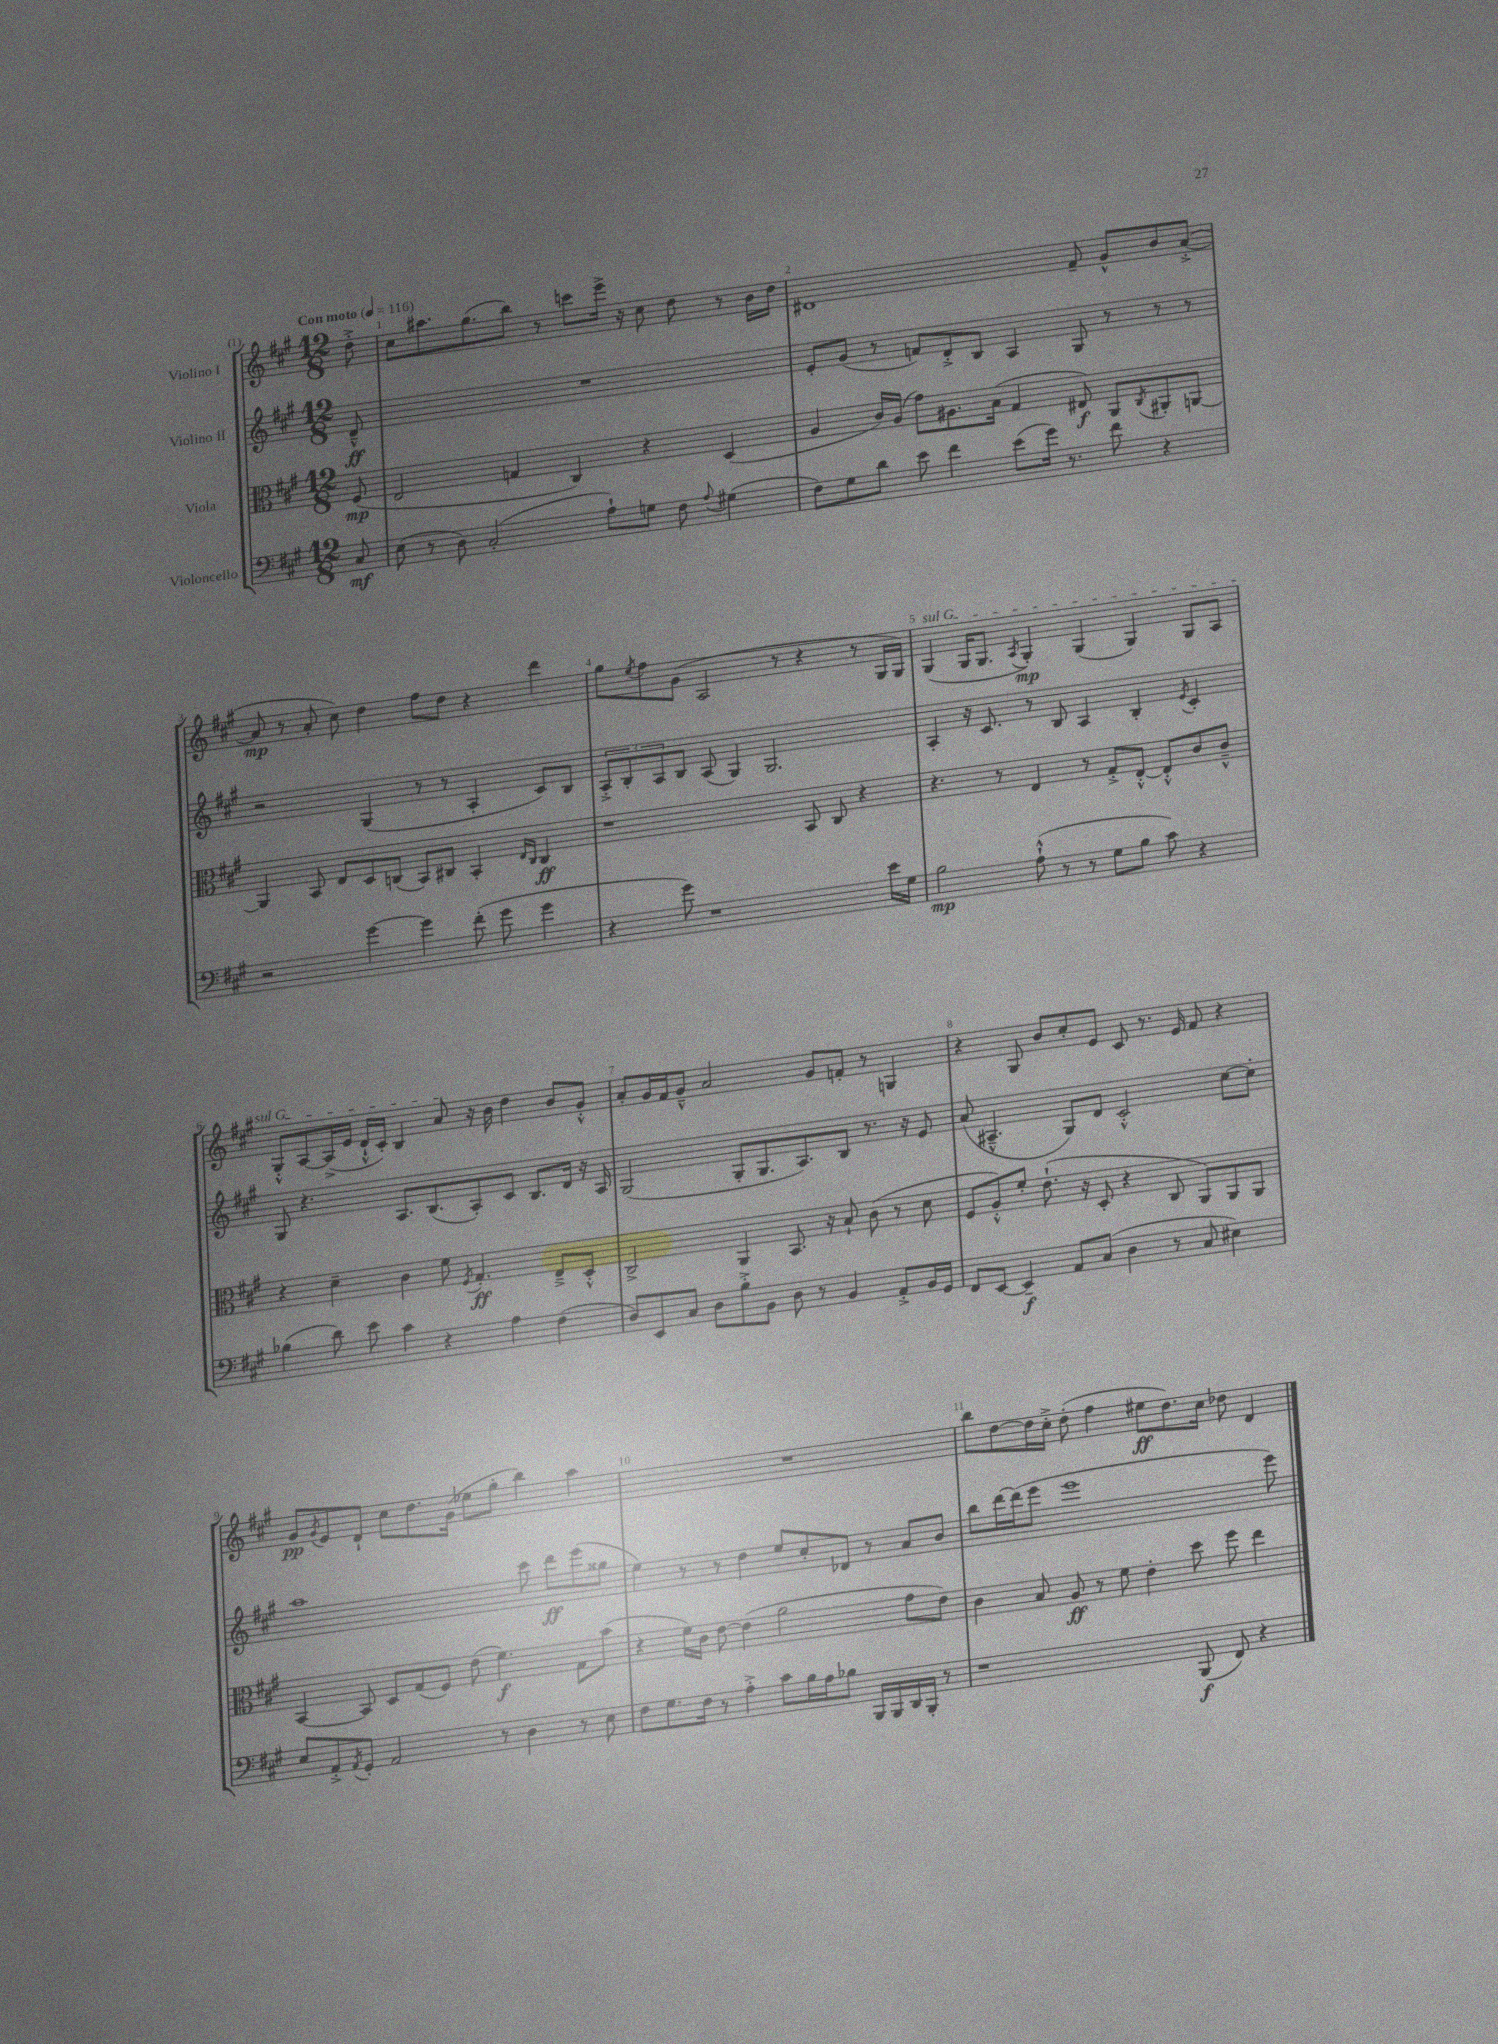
<<
\new StaffGroup <<
\new Staff = "s0" \with { instrumentName = "Violino I" } {
    \clef treble \key a \major \numericTimeSignature \time 12/8 \partial 8 \tempo "Con moto" 4 = 116
    d''8-.-> |
    cis''8 ais''8. gis''8.( b''8) r8 c'''8 e'''16-> r16 cis''8 d''8 r8 b'16 d''16 |
    dis'1 fis'8-- gis'8-^ b'8 a'8~-.->( |
    a'8\mp r8 a'8-. cis''8) d''4 fis''8 d''8 r4 d'''4 |
    gis''8 \acciaccatura { e''8 } fis''8 gis'8( a2 r8 r4 r8 gis16 gis16) |
    \once \override TextSpanner.bound-details.left.text = \markup { \italic "sul G" } gis4\startTextSpan( gis16 gis8. \acciaccatura { a8 } gis4-.\mp) gis4( gis4) gis8 a8 |
    gis8-.-^ a8~ a16->( e'16 d'16-!-^ cis'16-.) b4 a'8\stopTextSpan r16 b'16 d''4 b'8 gis'8-.-^ |
    a'8-. gis'16 fis'16 gis'8---^ a'2 gis'8 f'8-. r8 g4 |
    r4 gis8 b'8 cis''8-. e'8 cis'8 r8. e'16 fis'8 r4 |
    gis'8\pp \acciaccatura { gis'8 } e'8 d'8-! cis''8 d''8. gis'16( ees''8 gis''8-. b''4) a''4 |
    R1. |
    b''8 d''8~ d''16 cis''16-.-> d''8-.( fis''4 eis''8\ff d''8.) cis''16 des''8 d'4 \bar "|." |
}
\new Staff = "s1" \with { instrumentName = "Violino II" } {
    \clef treble \key a \major \numericTimeSignature \time 12/8 \partial 8
    d'8---^\ff |
    R1. |
    e'8-. gis'8( r8 f'8) d'8-.-> b8 a4 gis8 r8 r8 r8 |
    r2 gis4( r8 r8 a4-. cis'8) b8 |
    \tuplet 3/2 { a8-.-> b8-. a8 } b8 a8( gis4) gis2. |
    a4-. r16 cis'8. r8 b8 a4 b4-. \acciaccatura { e'8 } cis'4-. |
    gis8 r4. a8. b8.( a8-.) cis'8 b8. d'16 r16 a16 |
    gis2( gis8-. gis8. a8.) b8 r8. r16 e'8 |
    a'8( ais4.---^ gis8) d'8 cis'2-.-^ cis''8~ cis''8-. |
    a''1 cis'''8 d'''8\ff e'''8( gisis''8 |
    e''4) r8 r8 d''4 e''8 cis''8-. des'8 r8 a'8 b'8 |
    b''8 d'''16~ d'''16( e'''8 e'''1 e'''8) \bar "|." |
}
\new Staff = "s2" \with { instrumentName = "Viola" } {
    \clef alto \key a \major \numericTimeSignature \time 12/8 \partial 8
    fis8\mp( |
    e2 g4 cis4) r4 d4( |
    a4 cis'16) a16( gis'8) ais8. b16( gis4 eis8\f) a,8 \acciaccatura { cis8 } ais,8-. a,8~ |
    a,4 b,8 e8 d8 c8( b,8) cis8 b,4-. \grace { e16 cis16 } cis4\ff |
    r1 b,8 cis8 r4 |
    r4. r8 e4 r8 gis8-.-> e8~-.-^ e8-.-^ cis'8 cis'8---^ |
    r4 d'4-- cis'4 fis'8 \acciaccatura { fis8 } gis4.-.\ff e8---> d8-.-^ |
    cis2-> a,4 b,8. r16 b8-! cis'8( r8 d'8 |
    fis8 a8-.-^) fis'8-. e'8.-!( r16 d8-. r4 cis8 a,8) a,8 a,8 |
    b,4~ b,8 d8 gis8( fis8) e'8( fis'4.\f) gis8 b'8( |
    r4 fis'16) cis'16 e'8~ e'4( a'2 gis'8 e'8) |
    cis'4 b8 a8\ff r8 fis'8 e'4-. d''8 fis''8 e''4 \bar "|." |
}
\new Staff = "s3" \with { instrumentName = "Violoncello" } {
    \clef bass \key a \major \numericTimeSignature \time 12/8 \partial 8
    cis8\mf |
    e8( r8 d8) cis2-.( a8-!) g8 fis8 \appoggiatura { a8 } gis4( |
    fis8) gis8 d'8 e'8 fis'4 e'8( gis'16) r8. fis'8 r4 |
    r2 gis'4~ gis'4 fis'8-.( gis'8 gis'4 |
    r4 gis'8) r1 e'16 gis16 |
    b2\mp a8-!-^( r8 r8 gis8 b8 cis'8) r4 |
    bes4( d'8) e'8 cis'4 r4 a4 fis4( |
    d8) e,8 cis8 d8 b8-.-> b,8 d8 r8 b,4 a,8-.-> b,16 gis,16 |
    fis,8 e,8~ e,4--\f a,8 cis8( d4 r8 cis8 eis4) |
    e8 a,8-.-> \acciaccatura { a,8 } gis,8-. a,2 r8 d4 r8 e8 |
    fis8 gis8. fis16 r8 a4-.-> cis'8 b16 a16 bes8 b,,16 b,,16 d,16 b,,16-. r8 |
    r1 b,,8\f( fis,8) r4 \bar "|." |
}
>>
>>
\layout { \context { \Score \override BarNumber.break-visibility = ##(#f #t #t) barNumberVisibility = #all-bar-numbers-visible } }
